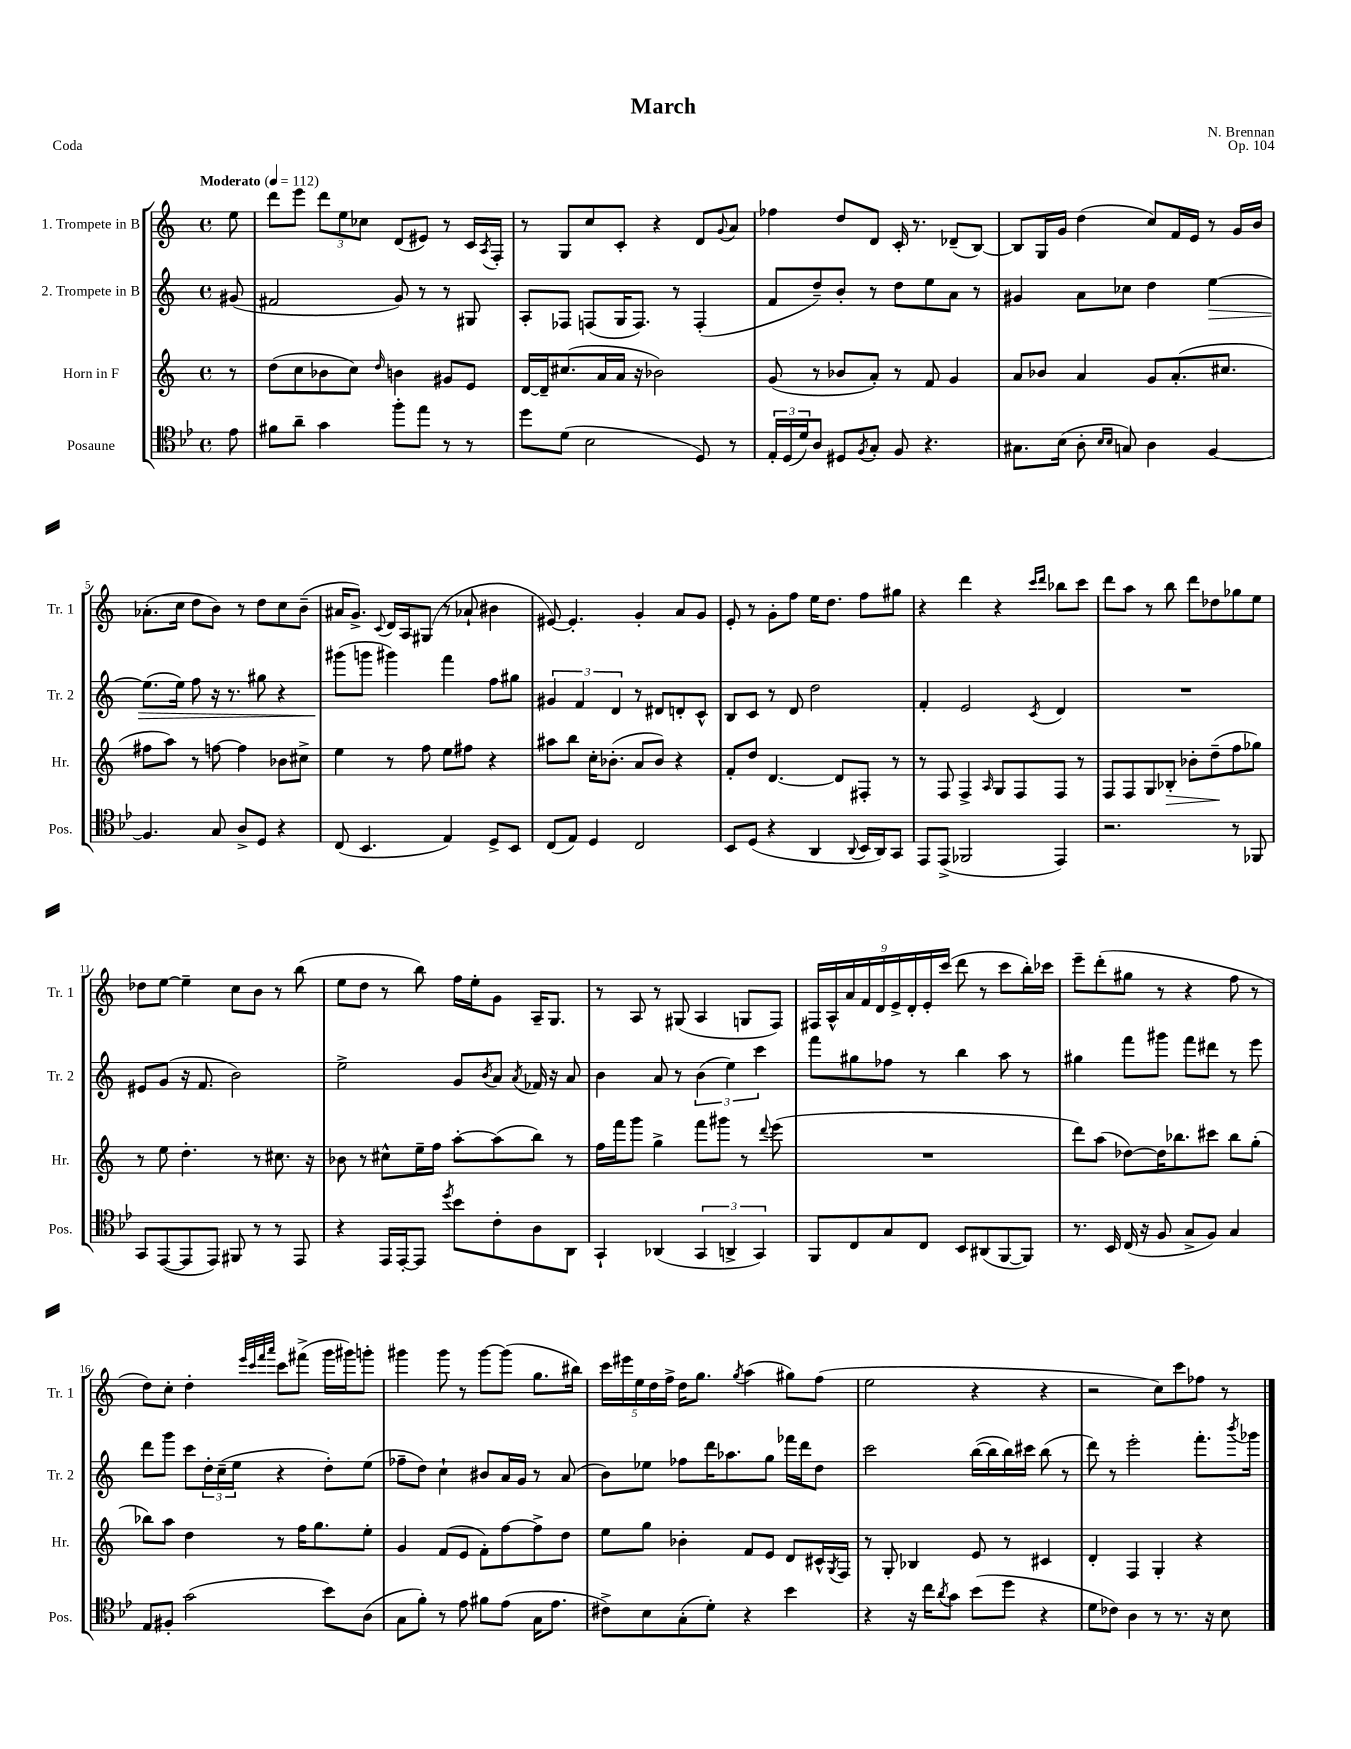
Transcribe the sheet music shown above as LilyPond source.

\header { title = "March" composer = "N. Brennan" opus = "Op. 104" piece = "Coda" }
<<
\new StaffGroup <<
\new Staff = "s0" \with { instrumentName = "1. Trompete in B" shortInstrumentName = "Tr. 1" } {
    \clef treble \key c \major \defaultTimeSignature \time 4/4 \partial 8 \tempo "Moderato" 4 = 112
    e''8 |
    d'''8 e'''8 \tuplet 3/2 { d'''8 e''8 ces''8 } d'8( eis'8) r8 c'16 \acciaccatura { a8 } f16-. |
    r8 g8 c''8 c'8-. r4 d'8 \appoggiatura { g'8 } a'8 |
    fes''4 d''8 d'8 c'16-. r8. des'8--( b8~) |
    b8 g16 g'16 d''4( c''8) f'16 e'16 r8 g'16 b'16 |
    aes'8.-.( c''16 d''8 b'8) r8 d''8 c''8 b'8--( |
    ais'16 g'8.->) \appoggiatura { c'8 } d'16 a16 gis8( r8 aes'8-! bis'4 |
    eis'8~) eis'4.-. g'4-. a'8 g'8 |
    e'8-. r8 g'8-. f''8 e''16 d''8. f''8 gis''8 |
    r4 d'''4 r4 \grace { c'''16 d'''16 } bes''8 c'''8 |
    d'''8 a''8 r8 b''8 d'''8 des''8 ges''8 e''8 |
    des''8 e''8~ e''4-- c''8 b'8 r8 b''8( |
    e''8 d''8 r8 b''8) f''16 e''16-. g'8 a16-- g8. |
    r8 a8 r8 gis8( a4 g8 f8) |
    \tuplet 9/8 { fis16 a16-^ a'16 f'16 d'16 e'16-> d'16-. e'16-. c'''16( } d'''8 r8 c'''8 b''16-.) ces'''16 |
    e'''8-- d'''8-.( gis''8 r8 r4 f''8 r8 |
    d''8) c''8-. d''4-. \grace { e'''32 c'''32 f'''32 a'''32 } c'''8 fis'''8->( g'''16 gis'''16) g'''8-. |
    gis'''4 gis'''8 r8 gis'''8~ gis'''8( g''8. bis''16) |
    \tuplet 5/4 { c'''16 eis'''16 e''16 d''16 f''16-> } d''16 g''8. \acciaccatura { g''8 } a''4( gis''8) f''8( |
    e''2 r4 r4 |
    r2 c''8) c'''8 fes''8 r8 \bar "|." |
}
\new Staff = "s1" \with { instrumentName = "2. Trompete in B" shortInstrumentName = "Tr. 2" } {
    \clef treble \key c \major \defaultTimeSignature \time 4/4 \partial 8
    gis'8( |
    fis'2 g'8) r8 r8 gis8 |
    a8-. fes8 f8( g16 f8.) r8 f4-.( |
    f'8 d''8--) b'8-. r8 d''8 e''8 a'8 r8 |
    gis'4 a'8 ces''8 d''4 e''4~\> |
    e''8.( e''16) f''8 r16 r8. gis''8 r4 |
    gis'''8\!( g'''8 gis'''4) f'''4 f''8 gis''8 |
    \tuplet 3/2 { gis'4 f'4 d'4 } r8 dis'8 d'8-. c'8-^ |
    b8 c'8 r8 d'8 d''2 |
    f'4-. e'2 \acciaccatura { c'8 } d'4 |
    R1 |
    eis'8 g'8( r16 f'8. b'2) |
    e''2-> g'8 \acciaccatura { b'8 } a'8 \acciaccatura { a'8 } fes'16 r16 a'8 |
    b'4 a'8 r8 \tuplet 3/2 { b'4( e''4) c'''4 } |
    f'''8 gis''8 fes''8 r8 b''4 a''8 r8 |
    gis''4 f'''8 gis'''8 f'''8 dis'''8 r8 e'''8 |
    d'''8 g'''8 c'''8 \tuplet 3/2 { d''16-. c''16--( e''16 } r4 d''8-.) e''8( |
    fes''8-- d''8) c''4-! bis'8 a'16 g'16 r8 a'8( |
    b'8) ees''8 fes''8 d'''16 aes''8. g''8 fes'''16 d'''16 d''8 |
    c'''2 b''16~( b''16 b''16) cis'''16 b''8( r8 |
    d'''8) r8 e'''2-. f'''8.-. \acciaccatura { b'''8 } ges'''16 \bar "|." |
}
\new Staff = "s2" \with { instrumentName = "Horn in F" shortInstrumentName = "Hr." } {
    \clef treble \key c \major \defaultTimeSignature \time 4/4 \partial 8
    r8 |
    d''8( c''8 bes'8 c''8) \grace { d''16 } b'4 gis'8 e'8 |
    d'16~ d'16-- cis''8.( a'16 a'16 r16 bes'2) |
    g'8( r8 bes'8 a'8-.) r8 f'8 g'4 |
    a'8 bes'8 a'4 g'8 a'8.-.( cis''8. |
    fis''8 a''8) r8 f''8~ f''4 bes'8 cis''8-> |
    e''4 r8 f''8 e''8 fis''8 r4 |
    ais''8 b''8 c''16-. bes'8.-.( a'8 bes'8) r4 |
    f'8-. d''8 d'4.~ d'8 fis8-. r8 |
    r8 f8 f4-> \grace { a16 } g8 f8 f8 r8 |
    f8 f8 g8 bes8-.\> bes'8-. d''8--\!( f''8 ges''8) |
    r8 e''8 d''4.-. r8 cis''8. r16 |
    bes'8 r8 cis''8-^ e''16-- f''16 a''8~-. a''8( b''8) r8 |
    f''16 f'''16 g'''8 g''4-> f'''8 gis'''8 r8 \appoggiatura { d'''8 } e'''8( |
    R1 |
    d'''8) a''8( des''8~) des''16 bes''8. cis'''8 bes''8 g''8-.( |
    bes''8) a''8 d''4 r8 f''16 g''8. e''8-. |
    g'4 f'8( e'8 f'8-.) f''8~ f''8-> d''8 |
    e''8 g''8 bes'4-. f'8 e'8 d'8 cis'16-^ \acciaccatura { g8 } f16 |
    r8 g8-. bes4 e'8 r8 cis'4 |
    d'4-. f4 g4-. r4 \bar "|." |
}
\new Staff = "s3" \with { instrumentName = "Posaune" shortInstrumentName = "Pos." } {
    \clef tenor \key bes \major \defaultTimeSignature \time 4/4 \partial 8
    ees'8 |
    fis'8 a'8-- g'4 f''8-. ees''8 r8 r8 |
    d''8 d'8( bes2 d8) r8 |
    \tuplet 3/2 { ees16-. d16( d'16) } a8 dis8 \acciaccatura { f8 } g8-. f8 r4. |
    gis8. bes16( a8-. \grace { bes16 bes16 } g8) a4 f4~ |
    f4. g8 a8-> d8 r4 |
    c8( bes,4. ees4) d8-> bes,8 |
    c8( ees8) d4 c2 |
    bes,8 d8( r4 a,4 \appoggiatura { a,8 } bes,16 a,16) g,8 |
    ees,8 ees,8->( fes,2 ees,4) |
    r2. r8 fes,8 |
    g,8 ees,8~( ees,8 ees,8) fis,8 r8 r8 ees,8 |
    r4 ees,16 ees,16~-. ees,8 \acciaccatura { d''8 } bes'8 c'8-. a8 a,8 |
    g,4-! aes,4( \tuplet 3/2 { g,4 a,4-> g,4) } |
    f,8 c8 g8 c8 bes,8 ais,8( f,8~ f,8) |
    r8. bes,16 c16( r16 f8 g8-> f8) g4 |
    ees8 fis8-. g'2( bes'8) a8( |
    g8 f'8-.) r8 ees'8 fis'8 ees'8( g16 ees'8. |
    cis'8->) bes8 g8-.( d'8-.) r4 bes'4 |
    r4 r16 c''16 \acciaccatura { a'8 } g'8 bes'8( d''8 r4 |
    d'8 ces'8) a4 r8 r8. r16 bes8 \bar "|." |
}
>>
>>
